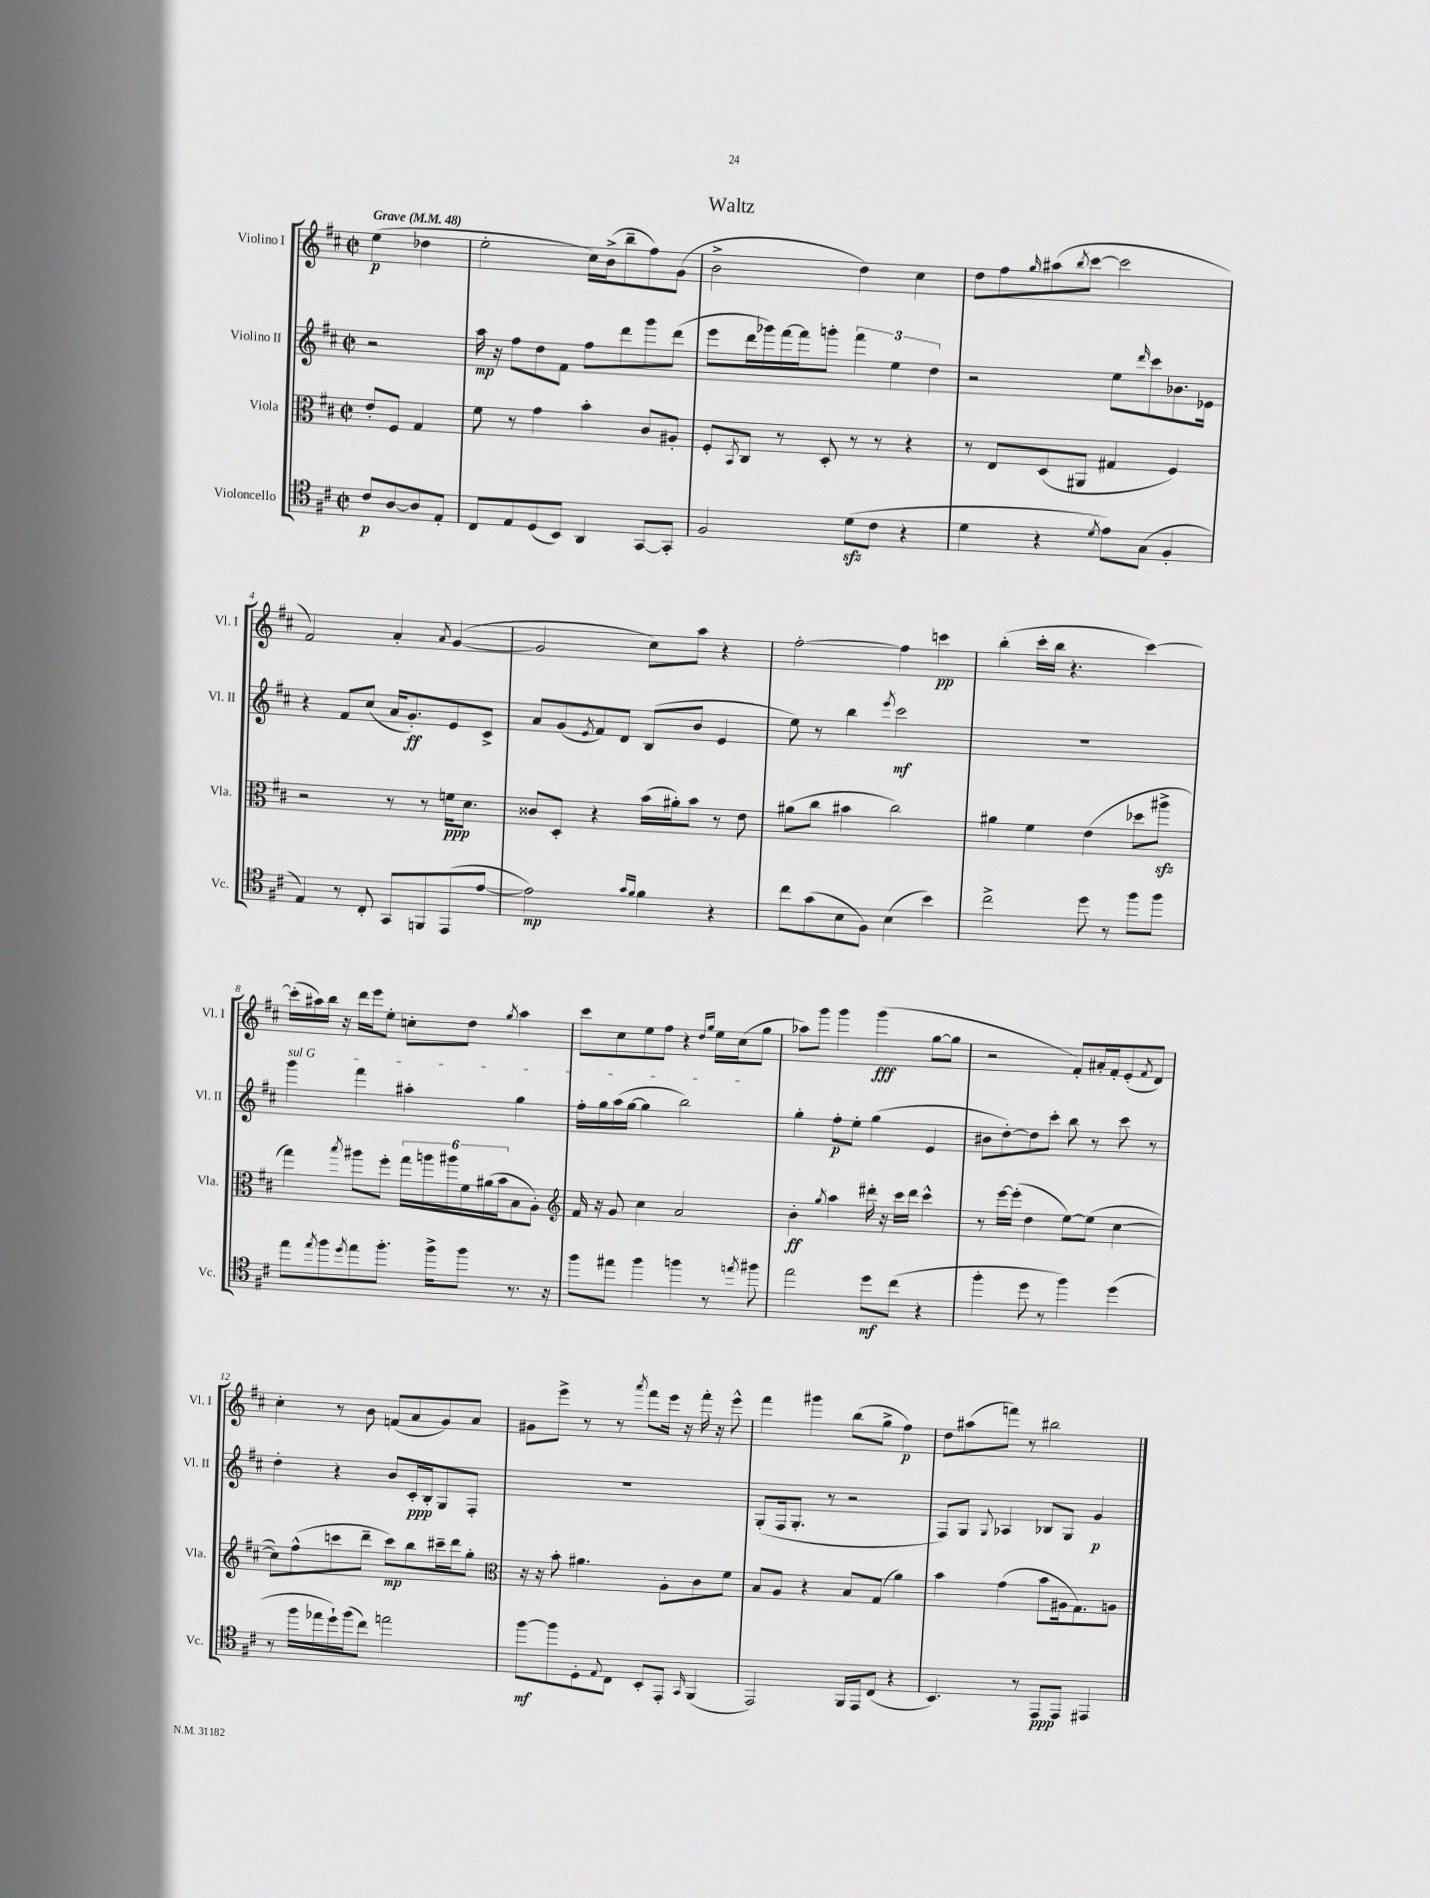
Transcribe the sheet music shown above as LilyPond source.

\header { title = "Waltz" }
<<
\new StaffGroup <<
\new Staff = "s0" \with { instrumentName = "Violino I" shortInstrumentName = "Vl. I" } {
    \clef treble \key d \major \defaultTimeSignature \time 2/2 \partial 2 \tempo "Grave" 4 = 48
    e''4\p( des''4 |
    e''2-. cis''16) b'16->( b''8-- fis''8) g'8( |
    b'2-> d''4) cis''4 |
    d''8 fis''8 \grace { g''16 } ais''8( \acciaccatura { b''8 } cis'''8~ cis'''2 |
    fis'2) a'4-. \acciaccatura { a'8 } g'4~( |
    g'2 cis''8) a''8 r4 |
    fis''2~-. fis''4 c'''4\pp |
    b''4-.( cis'''16-. b''16 r4. cis'''4~) |
    cis'''16-.( ais''16) b''16 r16 d'''16 e'''16 e''8-. c''8-. d''8 \acciaccatura { g''8 } ais''4 |
    cis'''8 cis''8 e''8 fis''8 r4 \grace { d''16 g''16 } e''16 cis''16( g''8 |
    aes''8) g'''8 g'''4 g'''4\fff( g''8~ g''8 |
    r2 fis'8-.) ais'16-. fis'16-. e'8-.( \acciaccatura { fis'8 } d'8) |
    cis''4-. r8 b'8 f'8( a'8 g'8) a'8 |
    gis'8 e'''8-> r8 r8 \acciaccatura { a'''8 } fis'''8 e'''16 r16 fis'''16-. r16 e'''8-^ |
    fis'''4 gis'''4 b''8( g''8-> fis''4\p) |
    d''8 ais''8( f'''8) r8 bis''2 \bar "|." |
}
\new Staff = "s1" \with { instrumentName = "Violino II" shortInstrumentName = "Vl. II" } {
    \clef treble \key d \major \defaultTimeSignature \time 2/2 \partial 2
    r2 |
    a''16\mp r16 fis''8 d''8 fis'8 fis''8 d'''8 g'''8 d'''8( |
    e'''8 d'''16 ges'''16) fis'''16~ fis'''16 g'''8-. \tuplet 3/2 { fis'''4 e''4 d''4 } |
    r2 e''8 \grace { d'''16 } cis'''8 bes'8. ees'16 |
    r4 fis'8 cis''8( a'16 g'8.-.\ff) e'8 cis'8-> |
    a'8 g'8( \acciaccatura { e'8 } fis'8) d'8 b8( b'8 e'4 |
    e''8) r8 b''4 \acciaccatura { e'''8 } cis'''2\mf |
    R1 |
    \once \override TextSpanner.bound-details.left.text = \markup { \italic "sul G" } g'''4\startTextSpan fis'''4 ais''4-. g''4 |
    fis''16-. g''16 a''16( g''16~ g''4 b''2\stopTextSpan) |
    g''4-. fis''8-.\p e''8-. g''4( e'4 |
    bis'8 d''8~-.) d''8 cis'''8-. b''8 r8 cis'''8 r8 |
    d''4-. r4 b'8 cis'16-.\ppp b16-. g8 fis8-. |
    R1 |
    g8-.( fis16 g8.-. r8 r2 |
    fis8) g8 \appoggiatura { g8 } aes4 bes8 g8 g'4\p \bar "|." |
}
\new Staff = "s2" \with { instrumentName = "Viola" shortInstrumentName = "Vla." } {
    \clef alto \key d \major \defaultTimeSignature \time 2/2 \partial 2
    e'8-. fis8 g4 |
    fis'8 r8 g'4 b'4-. cis'8 ais8-. |
    fis8-. \acciaccatura { b,8 } cis8 r8 d8-. r8 r8 r4 |
    r8 e8 d8( ais,8 gis4 fis4) |
    r2 r8 r8 f'16\ppp d'8. |
    cisis'8 d8-. r4 b'16( ais'16-.) b'8 r8 e'8 |
    ais'8( cis''8 bis'4 cis''2) |
    ais'4 fis'4 e'4( des''8 ais''8->\sfz |
    g''4) \acciaccatura { b''8 } ais''8 fis''8-. \tuplet 6/4 { g''16 a''16 ais''16 fis'16 ais'16( b'16 } b8 a8-.) |
    \clef treble fis'16 r16 g'8 cis''4 a'2 |
    b'4-.\ff \acciaccatura { g''8 } a''4 dis'''16-. r16 cis'''16 dis'''16 cis'''4-^ |
    r8 e'''16~ e'''16-.( d''4 e''8~) e''8( cis''4~ |
    cis''8) fis''8-^( c'''8 d'''8-- c'''8\mp) b''8 cis'''16-- d'''16 g''8-. |
    \clef alto r16 r16 b'8-. ais'4. a8-. cis'8 fis'8 |
    b8 a8 r4 b8 g8( a'4) |
    b'4 g'4( b'8 ais16 g8.) a8 \bar "|." |
}
\new Staff = "s3" \with { instrumentName = "Violoncello" shortInstrumentName = "Vc." } {
    \clef tenor \key d \major \defaultTimeSignature \time 2/2 \partial 2
    cis'8\p a8~ a8 e8-. |
    cis8 e8 d8( b,8) a,4 g,8~ g,8-. |
    fis2 d'8\sfz( cis'8 r4 |
    d'4 r4 \acciaccatura { d'8 } e'8) g8( fis4-. |
    e4) r8 cis8-. g,8 f,8 e,8( e'8~ |
    e'2\mp) \grace { g'16 fis'16 } fis'4 r4 |
    cis''8 g'8( b8 fis8) b4( b'4) |
    cis''2-> d''8 r8 fis''8 fis''8 |
    e''8 \acciaccatura { e''8 } fis''8 \acciaccatura { d''8 } e''8 fis''8.-. fis''16-> fis''8 r8. r16 |
    fis''8 eis''8 fis''4 f''4 r8 \acciaccatura { e''8 } fis''8 |
    e''2 d''8\mf cis''8( r4 |
    fis''4-. d''8 r8 fis''4) d''4( |
    r8 fis''16 ees''16 d''16-!) fis''16( cis''8) e''2 |
    fis''8~\mf fis''8 d8-. \appoggiatura { e8 } cis8 b,8-. e,8-. \grace { g,16 } fis,4( |
    e,2) fis,16 e,16 cis8( r4 |
    b,4.) r8 e,8\ppp e,8 eis,4 \bar "|." |
}
>>
>>
